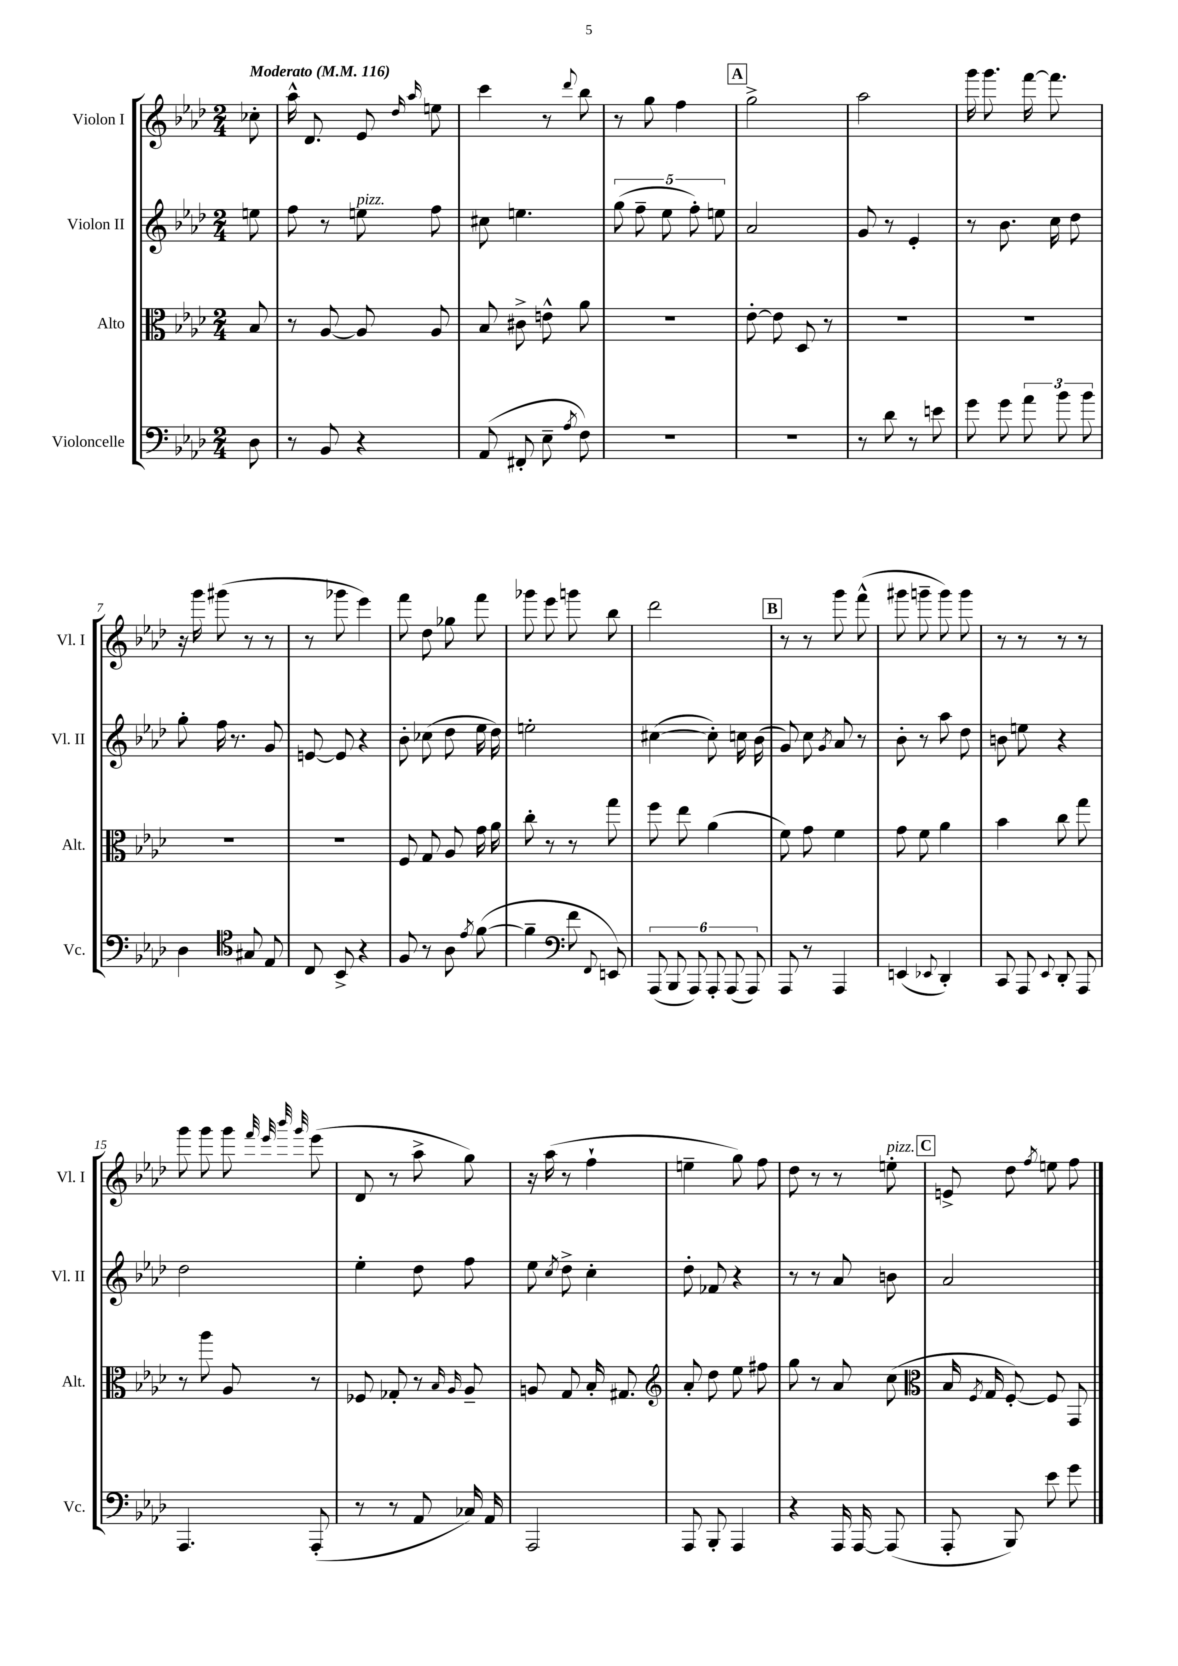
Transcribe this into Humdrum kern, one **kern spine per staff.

**kern	**kern	**kern	**kern
*staff4	*staff3	*staff2	*staff1
*clefF4	*clefC3	*clefG2	*clefG2
*k[b-e-a-d-]	*k[b-e-a-d-]	*k[b-e-a-d-]	*k[b-e-a-d-]
*M2/4	*M2/4	*M2/4	*M2/4
*MM116	*MM116	*MM116	*MM116
8D-\	8B-/	8ee\	8cc-'\
=	=	=	=
8r	8r	8ff\	16aa-^^\
.	.	.	8.d-/
8BB-/	[8A-/	8r	.
4r	8A-/]	8ee\	8e-/
.	.	.	16qqdd-/
.	.	.	16qqaa-/
.	8A-/	8ff\	8ee\
=	=	=	=
(8AA-/	8B-/	8cc#\	4ccc\
8FF#'/	8c#^\	4.ee\	.
8E-~\	8e^^\	.	8r
8qA-/	.	.	8qqddd-/
8F\)	8a-\	.	8bb-\
=	=	=	=
2r	2r	(10gg\	8r
.	.	10ff~\	.
.	.	.	8gg\
.	.	10ee-\	.
.	.	.	4ff\
.	.	10ff'\)	.
.	.	10ee\	.
=	=	=	=
2r	[8e-'\	2a-/	2gg^\
.	8e-\]	.	.
.	8D-/	.	.
.	8r	.	.
=	=	=	=
8r	2r	8g/	2aa-\
8d-\	.	8r	.
8r	.	4e-'/	.
8e\	.	.	.
=	=	=	=
8g\	2r	8r	16ggg\
.	.	.	8.ggg\
8g\	.	8.b-\	.
12a-\	.	.	[16fff\
.	.	16cc\	8.fff\]
12b-\	.	.	.
.	.	8dd-\	.
12b-\	.	.	.
=	=	=	=
4D-\	2r	8gg'\	16r
.	.	.	16ggg\
.	.	16ff\	(8ggg#\
.	.	8.r	.
*clefC4	*	*	*
8G#/	.	.	8r
8E-/	.	8g/	8r
=	=	=	=
8C/	2r	[8e/	8r
8BB-^/	.	8e/]	8ggg-\
4r	.	4r	4eee-\)
=	=	=	=
8F/	8F/	8b-'\	8fff\
8r	8G/	(8cc-\	8dd-\
8A-\	8A-/	8dd-\	8gg-\
8qe-/	.	.	.
([8f\	16g\	16ee-\	8fff\
.	16a-\	16dd-\)	.
=	=	=	=
4f~\]	8cc'\	2ee'\	8ggg-\
.	8r	.	8eee-\
*clefF4	*	*	*
8f\	8r	.	8ggg\
8qqFF/	.	.	.
8EE/)	8gg\	.	8bb-\
=	=	=	=
(12AAA-/	8ff\	([4cc#\	2ddd-\
12BBB-/	.	.	.
.	8ee-\	.	.
12AAA-/)	.	.	.
12AAA-'/	(4a-\	8cc#'\])	.
(12AAA-/	.	.	.
.	.	16cc\	.
12AAA-/)	.	.	.
.	.	(16b-\	.
=	=	=	=
8AAA-/	8f\)	8g/)	8r
8r	8g\	8cc\	8r
.	.	8qg/	.
4AAA-/	4f\	8a-/	8ggg\
.	.	8r	(8fff^^\
=	=	=	=
(4EE/	8g\	8b-'\	8ggg#\
.	8f\	8r	8ggg~\
8qqEE-/	.	.	.
4DD-'/)	4a-\	8aa-\	8ggg\)
.	.	8dd-\	8ggg\
=	=	=	=
8CC/	4b-\	8b\	8r
8AAA-/	.	8ee\	8r
8qqEE-/	.	.	.
8DD-'/	8cc\	4r	8r
8AAA-/	8gg\	.	8r
=	=	=	=
4.AAA-/	8r	2dd-\	8ggg\
.	8aa-\	.	8ggg\
.	8A-/	.	8ggg\
.	.	.	32qqfff/
.	.	.	32qqeee-/
.	.	.	32qqbbb-/
.	.	.	32qqggg/
(8AAA-'/	8r	.	(8eee-\
=	=	=	=
8r	8F-/	4ee-'\	8d-/
8r	8G-'/	.	8r
8AA-/	8r	8dd-\	8aa-^\
.	16qqB-/	.	.
.	16qqA-/	.	.
16C-/)	8A-~/	8ff\	8gg\)
16AA-/	.	.	.
=	=	=	=
2AAA-/	8A/	8ee-\	16r
.	.	.	(16aa-\
.	.	8qcc/	.
.	8G/	8dd-^\	8r
.	16B-'/	4cc'\	4ff`\
.	8.G#/	.	.
=	=	=	=
*	*clefG2	*	*
8AAA-/	8a-'/	8dd-'\	4ee~\
8BBB-'/	8dd-\	8f-/	.
4AAA-/	8ee-\	4r	8gg\)
.	8ff#\	.	8ff\
=	=	=	=
4r	8gg\	8r	8dd-\
.	8r	8r	8r
16AAA-/	8a-/	8a-/	8r
[16AAA-/	.	.	.
(8AAA-/]	(8cc\	8b\	8ee'\
=	=	=	=
*	*clefC3	*	*
8AAA-'/	16B-/	2a-/	8e^/
.	8qF/	.	.
.	16G/	.	.
8BBB-/)	[8F'/)	.	8dd-\
.	.	.	8qff/
8e-\	8F/]	.	8ee\
8g\	8GG/	.	8ff\
==	==	==	==
*-	*-	*-	*-
